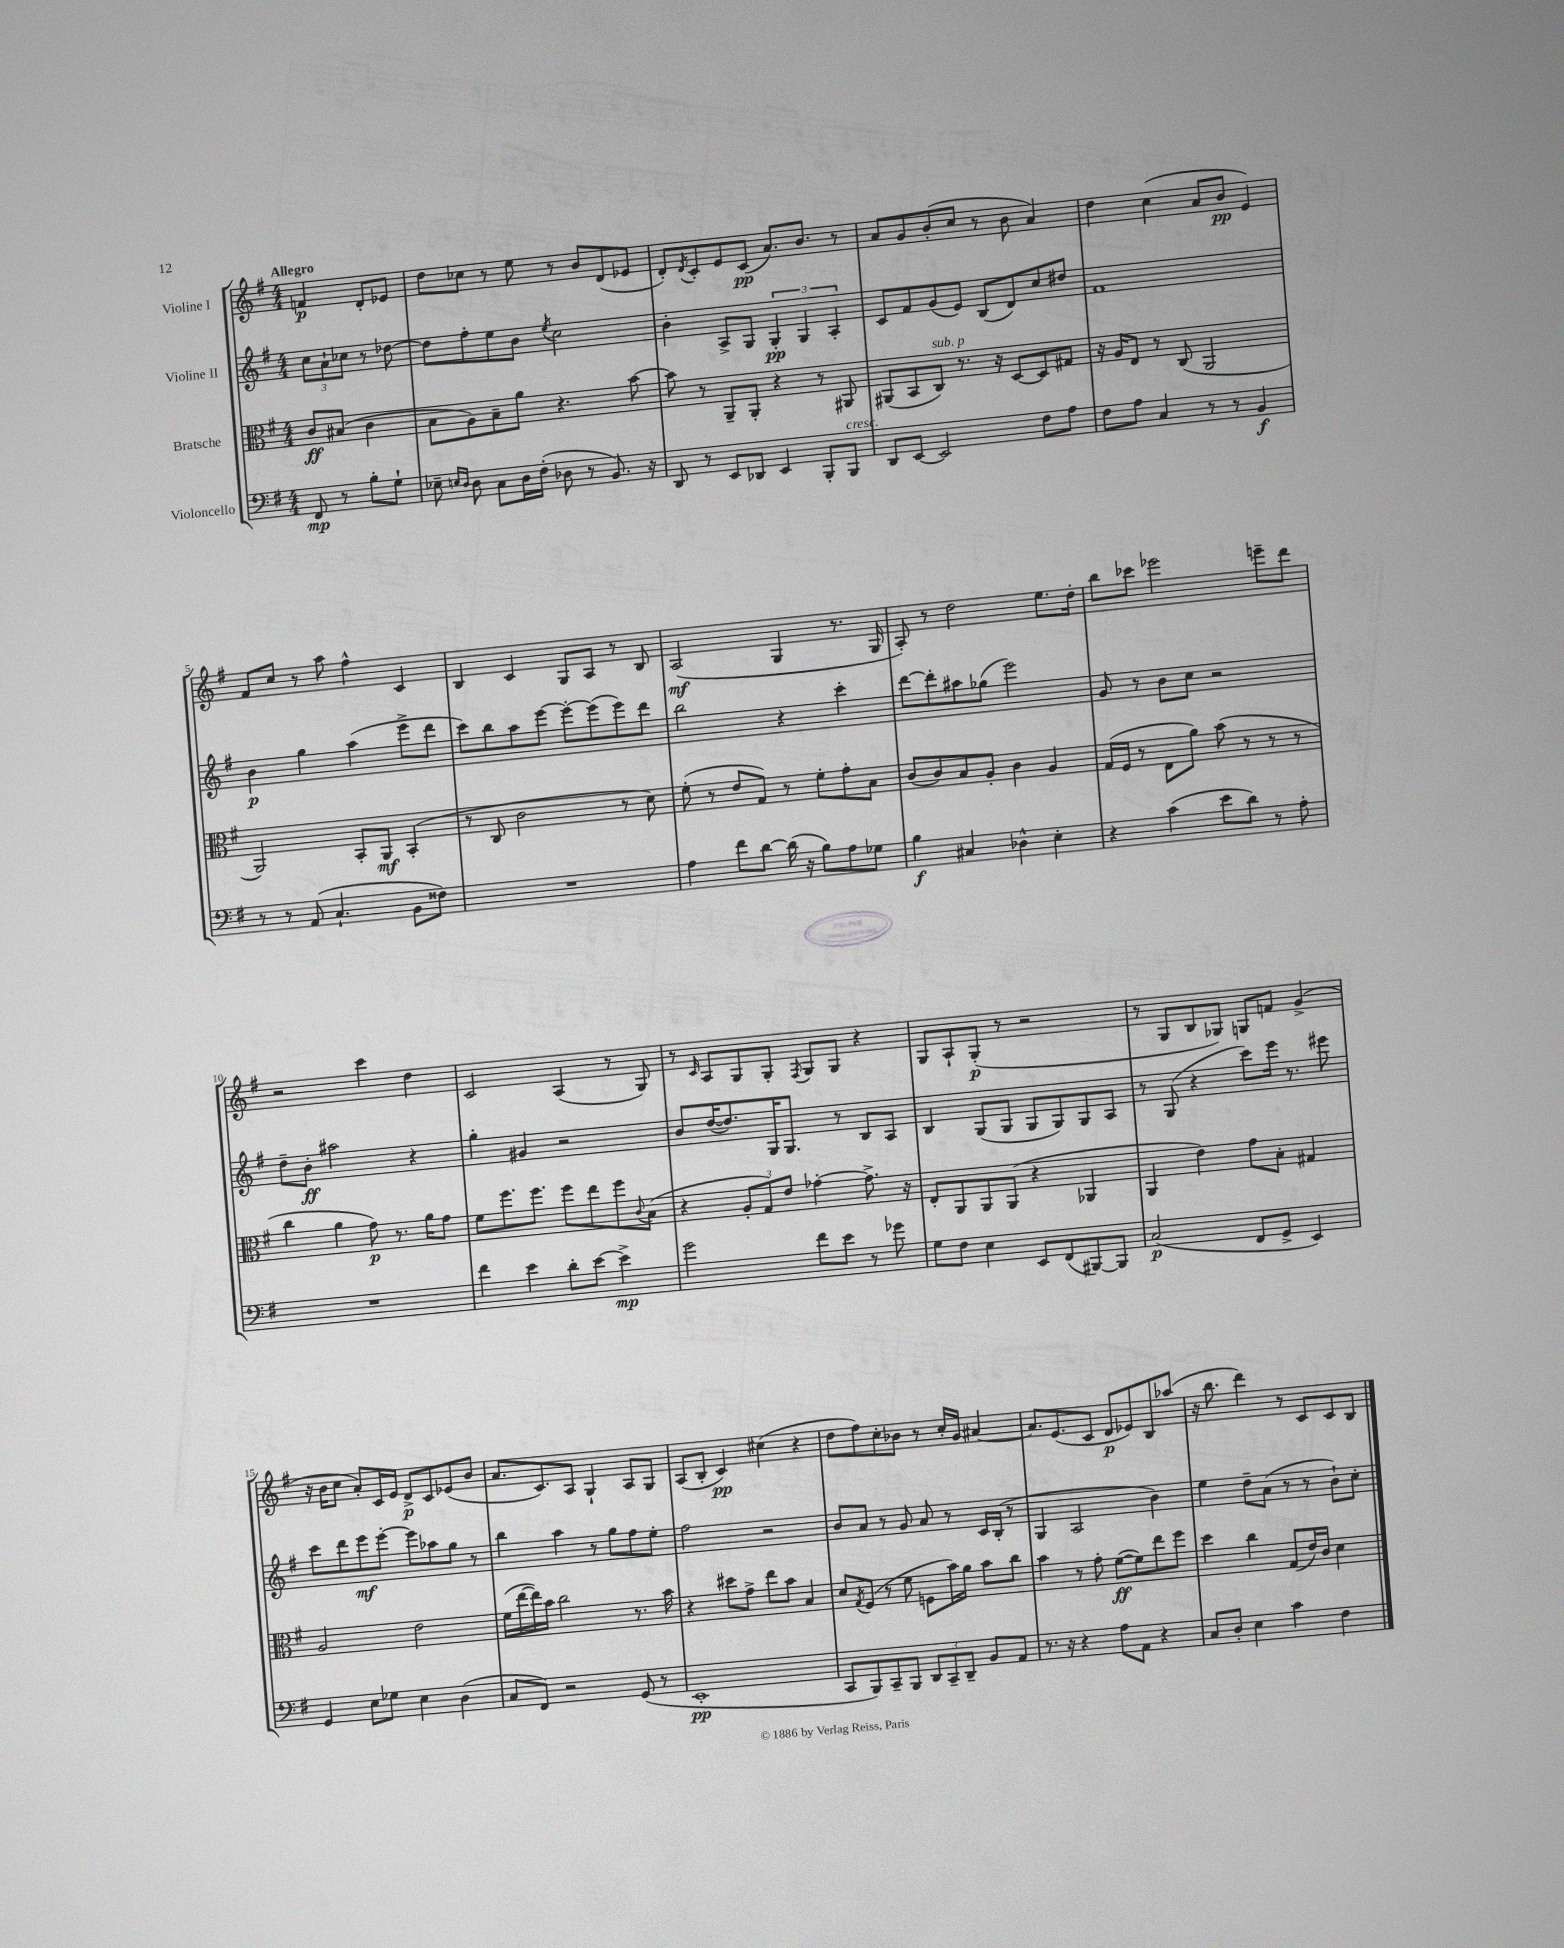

**kern	**dynam	**kern	**dynam	**kern	**dynam	**kern	**dynam
*part4	*part4	*part3	*part3	*part2	*part2	*part1	*part1
*staff4	*staff4	*staff3	*staff3	*staff2	*staff2	*staff1	*staff1
*I"Violoncello	*	*I"Bratsche	*	*I"Violine II	*	*I"Violine I	*
*clefF4	*	*clefC3	*	*clefG2	*	*clefG2	*
*k[f#]	*	*k[f#]	*	*k[f#]	*	*k[f#]	*
*M4/4	*	*M4/4	*	*M4/4	*	*M4/4	*
=	=	=	=	=	=	=	=
!	!	!	!	!	!	!LO:TX:a:B:t=Allegro	!
8FF#/	mp	8c/L	ff	12cc\L	.	4fn/	p
.	.	.	.	12a`\	.	.	.
8r	.	(8B#X/J	.	.	.	.	.
.	.	.	.	12cc-X\J	.	.	.
8B'\L	.	4c\	.	8r	.	8d'/L	.
8G`\J	.	.	.	[8dd-X\	.	8e-X/J	.
=1	=1	=1	=1	=1	=1	=1	=1
8E-X~\	.	8B\L	.	8dd-\L]	.	8dd\L	.
16qqEn/LL	.	.	.	.	.	.	.
16qqD/JJ	.	.	.	.	.	.	.
8D\	.	8A\)	.	8ff#'\	.	8cc-X\J	.
8C\L	.	8B~\	.	8ee\	.	8r	.
16D\L	.	8a\J	.	8b\J	.	8ee\	.
(16F#'\JJ	.	.	.	.	.	.	.
.	.	.	.	8qee/	.	.	.
8D-X\	.	4.r	.	2cc\	.	8r	.
8r	.	.	.	.	.	8b/L	.
8.BB/)	.	.	.	.	.	(8d/	.
.	.	[8b\	.	.	.	8e-X/J	.
16r	.	.	.	.	.	.	.
=2	=2	=2	=2	=2	=2	=2	=2
8DD/	.	8b\]	.	4b'\	.	8d'/L)	.
.	.	.	.	.	.	8qd/	.
8r	.	8r	.	.	.	8c'/	.
8EE/L	.	8AA~/L	.	8A^/L	.	8e/	.
8DD-X/J	.	8AA'/J	.	8G/J	.	(8c/J	pp
4EE/	.	4r	.	6G'/	pp	8.a/L)	.
.	.	.	.	6G/	.	.	.
.	.	.	.	.	.	8.b/J	.
8BBB'/L	.	8r	.	.	.	.	.
.	.	.	.	6A'/	.	.	.
!LO:TX:a:i:t=cresc.	!	!	!	!	!	!	!
8BBB/J	.	8AA#X/	.	.	.	8r	.
=3	=3	=3	=3	=3	=3	=3	=3
8DD/L	.	(8AA#X/L	.	8c/L	.	8a/L	.
[8EE/J	.	8BB/	.	8f#/	.	8g/	.
!	!	!LO:TX:a:i:t=sub. p	!	!	!	!	!
2EE/]	.	8C/J)	.	(8g/	.	(8b'/	.
.	.	8.r	.	8e/J)	.	8cc/J	.
.	.	.	.	(8B/L	.	8r	.
.	.	16r	.	.	.	.	.
.	.	[8D/L	.	8d/)	.	8b\	.
8F#\L	.	8D/]	.	8cc/	.	4a/)	.
8A\J	.	8G#X/J	.	8dd#X/J	.	.	.
=4	=4	=4	=4	=4	=4	=4	=4
8F#\L	.	16r	.	1f#	.	4dd\	.
.	.	16A/KL	.	.	.	.	.
8A\J	.	8E/J	.	.	.	.	.
4C/	.	8r	.	.	.	(4cc\	.
.	.	(8C/	.	.	.	.	.
8r	.	2AA/	.	.	.	8a/L	.
8r	.	.	.	.	.	8b/J	pp
4BB/	f	.	.	.	.	4e/)	.
!!LO:LB:g=z
=5	=5	=5	=5	=5	=5	=5	=5
8r	.	2AA/)	.	4b\	p	8f#/L	.
8r	.	.	.	.	.	8cc/J	.
(8AA/	.	.	.	4gg\	.	8r	.
4.C`/	.	.	.	.	.	8aa\	.
.	.	8BB'/L	.	(4aa\	.	4ff#^^\	.
.	.	8AA/J	mf	.	.	.	.
8BB\L	.	(4BB'/	.	8eee^\L	.	4c/	.
8F##X\J)	.	.	.	8ddd\J	.	.	.
=6	=6	=6	=6	=6	=6	=6	=6
1r	.	8r	.	8ccc\L)	.	4B/	.
.	.	8C/	.	8bb\	.	.	.
.	.	2c\	.	8aa\	.	4c/	.
.	.	.	.	[8eee\J	.	.	.
.	.	.	.	8eee'\L_	.	8G/L	.
.	.	.	.	(8eee\]	.	8A/J	.
.	.	8r	.	8eee\)	.	8r	.
.	.	8d\)	.	8ddd\J	.	8B/	.
=7	=7	=7	=7	=7	=7	=7	=7
4A\	.	(8f#'\	.	2bb\	.	(2A/	mf
.	.	8r	.	.	.	.	.
8f#\L	.	8e/L	.	.	.	.	.
[8d\J	.	8G/J)	.	.	.	.	.
(16d\]	.	8r	.	4r	.	4G/	.
16r	.	.	.	.	.	.	.
8B\L)	.	8f#'\L	.	.	.	.	.
8A\	.	8g'\	.	4ccc'\	.	8.r	.
8G-X\J	.	8B\J	.	.	.	.	.
.	.	.	.	.	.	16G/	.
=8	=8	=8	=8	=8	=8	=8	=8
4B\	f	(8c/L	.	[8ddd\L	.	8A'/)	.
.	.	8c/)	.	8ddd'\]	.	8r	.
4C#X/	.	8B/	.	8aa#X\	.	2dd\	.
.	.	8A'/J	.	(8gg-X\J	.	.	.
4D-X^^\	.	4c\	.	2eee\)	.	.	.
4E'\	.	4A/	.	.	.	8.ee\L	.
.	.	.	.	.	.	16dd'\Jk	.
=9	=9	=9	=9	=9	=9	=9	=9
4r	.	(16G/LL	.	8g/	.	8bb\L	.
.	.	16F#/JJ	.	.	.	.	.
.	.	8r	.	8r	.	8ccc-X\J	.
(4c\	.	8E\L	.	8b\L	.	2eee-X\	.
.	.	8a\J)	.	8cc\J	.	.	.
8e\L	.	(8b\	.	2r	.	.	.
8d\J)	.	8r	.	.	.	.	.
8r	.	8r	.	.	.	8eeen~\L	.
8A'\	.	8r	.	.	.	8ddd\J	.
!!LO:LB:g=z
=10	=10	=10	=10	=10	=10	=10	=10
1r	.	4cc\	.	8dd~\L	.	2r	.
.	.	.	.	8b'\J	ff	.	.
.	.	4a\	.	2aa#X\	.	.	.
.	.	8g\)	p	.	.	4ccc\	.
.	.	8.r	.	.	.	.	.
.	.	.	.	4r	.	4dd\	.
.	.	16a\KL	.	.	.	.	.
.	.	8g\J	.	.	.	.	.
=11	=11	=11	=11	=11	=11	=11	=11
4f#\	.	8f#\L	.	4gg'\	.	2c/	.
.	.	8.ff#\	.	.	.	.	.
4e\	.	.	.	4g#X/	.	.	.
.	.	8.ff#\J	.	.	.	.	.
8d'\L	.	8ff#\L	.	2r	.	(4A/	.
[8e\J	.	8ee\	.	.	.	.	.
4e^\]	mp	8ff#\	.	.	.	8r	.
.	.	8qqc/	.	.	.	.	.
.	.	(8B\J	.	.	.	8G/)	.
=12	=12	=12	=12	=12	=12	=12	=12
2g\	.	4r	.	8b/L	.	8r	.
.	.	.	.	.	.	16qqc/	.
.	.	.	.	([16dd/K	.	8A/L	.
.	.	.	.	8.dd/])	.	.	.
.	.	12A'/L	.	.	.	8G/	.
.	.	12G/)	.	.	.	.	.
.	.	.	.	16G/K	.	8G'/J	.
.	.	12e/J	.	.	.	.	.
.	.	.	.	8.G/J	.	.	.
.	.	.	.	.	.	8qF#/	.
8f#\L	.	[4g-X'\	.	.	.	8G/L	.
8e\J	.	.	.	8r	.	8G/J	.
8r	.	8.g-^\]	.	8B/L	.	4r	.
8g-X\	.	.	.	8A/J	.	.	.
.	.	16r	.	.	.	.	.
=13	=13	=13	=13	=13	=13	=13	=13
8G\L	.	8E'/L	.	4B/	.	8G/L	.
8F#\J	.	8AA/	.	.	.	8A`/	.
4E\	.	8AA/	.	(8G/L	.	(8G'/J	p
.	.	(8AA/J	.	8G/J	.	8r	.
8EE/L	.	4r	.	8G/L	.	2r	.
(8FF#/	.	.	.	8G/)	.	.	.
[8BBB#X/)	.	4AA-X/	.	8G/	.	.	.
8BBB#/J]	.	.	.	8A/J	.	.	.
=14	=14	=14	=14	=14	=14	=14	=14
(2C/	p	4AA/	.	8r	.	8r	.
.	.	.	.	(8G/	.	8G/L	.
.	.	4e\)	.	4r	.	8B/	.
.	.	.	.	.	.	8G-X/J)	.
8FF#/L	.	8g\L	.	8ccc\L)	.	8Gn/L	.
8GG^/J	.	8B'\J	.	16eee\Jk	.	8fn/J	.
.	.	.	.	8.r	.	.	.
4EE/)	.	4G#X/	.	.	.	(4g^/	.
.	.	.	.	8eee#X\	.	.	.
!!LO:LB:g=z
=15	=15	=15	=15	=15	=15	=15	=15
4GG/	.	2A/	.	8ccc\L	.	16r	.
.	.	.	.	.	.	16b\KL	.
.	.	.	.	8ddd\	.	8cc\J	.
8E\L	.	.	.	8eee\	mf	8a'/L)	.
8G-X\J	.	.	.	[8eee'\J	.	16c/L	.
.	.	.	.	.	.	16e/JJ	.
4E\	.	2e\	.	8eee\L]	.	8d^/L	p
.	.	.	.	8aa-X\	.	8c/	.
(4D\	.	.	.	8gg\J	.	(8e-X/	.
.	.	.	.	8r	.	8b/J	.
=16	=16	=16	=16	=16	=16	=16	=16
8C/L	.	(16f#\LL	.	4bb\	.	8.a/L	.
.	.	[16ee\	.	.	.	.	.
8FF#/J)	.	16ee\])	.	.	.	.	.
.	.	16b\JJ	.	.	.	8.c/)	.
2r	.	2cc\	.	4aa\	.	.	.
.	.	.	.	.	.	8A/J	.
.	.	.	.	8r	.	4G`/	.
.	.	.	.	8gg\L	.	.	.
(8GG/	.	8.r	.	8ff#\	.	8A/L	.
8r	.	.	.	8ee'\J	.	8G/J	.
.	.	16b\	.	.	.	.	.
=17	=17	=17	=17	=17	=17	=17	=17
1EE'	pp	4r	.	2ff#\	.	(8A/L	.
.	.	.	.	.	.	8B'/J	.
.	.	8dd#X\L	.	.	.	4c/)	pp
.	.	8g^\J	.	.	.	.	.
.	.	8ee\L	.	2r	.	(4cc#X\	.
.	.	8b\J	.	.	.	.	.
.	.	4B/	.	.	.	4r	.
=18	=18	=18	=18	=18	=18	=18	=18
8CC/L	.	8d/L	.	8b/L	.	8dd\L	.
.	.	8qG/	.	.	.	.	.
8BBB/)	.	(8F#/J	.	8a/J	.	8ff#\)	.
8CC~/	.	8r	.	8r	.	8cc'\	.
8BBB/J	.	8f#\	.	8g/	.	8b-X\J	.
12DD/L	.	8Fn\L	.	8a/	.	8r	.
12CC~/	.	.	.	.	.	.	.
.	.	16b\L)	.	8r	.	16cc'/LL	.
12DD~/J	.	.	.	.	.	.	.
.	.	16a\JJ	.	.	.	16g/JJ	.
8BB/L	.	8b\L	.	16c/LL	.	[4a#X/	.
.	.	.	.	(16B'/JJ	.	.	.
8AA/J	.	8cc\J	.	8r	.	.	.
=19	=19	=19	=19	=19	=19	=19	=19
8.r	.	4b\	.	4G/	.	8.a#/L]	.
16r	.	.	.	.	.	(8.e/	.
4r	.	8r	.	2A/	.	.	.
.	.	8g'\	.	.	.	8c/J	.
8A\L	.	([8f#\L	ff	.	.	8d/L	p
8AA\J	.	8f#\])	.	.	.	8e-X/)	.
4r	.	8ee\	.	4b\)	.	8B/	.
.	.	8ff#\J	.	.	.	(8aa-X/J	.
=20	=20	=20	=20	=20	=20	=20	=20
8C/L	.	4dd\	.	4ee\	.	16r	.
.	.	.	.	.	.	8.bb\	.
8D'/J	.	.	.	.	.	.	.
4E\	.	4cc\	.	8dd~\L	.	4ddd\)	.
.	.	.	.	(8a\J	.	.	.
4c\	.	(8G/L	.	8r	.	8r	.
.	.	16e/L)	.	8r	.	8c/L	.
.	.	16c/JJ	.	.	.	.	.
4F#\	.	4d\	.	8b`\L)	.	8c/	.
.	.	.	.	8cc'\J	.	8B/J	.
==	==	==	==	==	==	==	==
*-	*-	*-	*-	*-	*-	*-	*-
